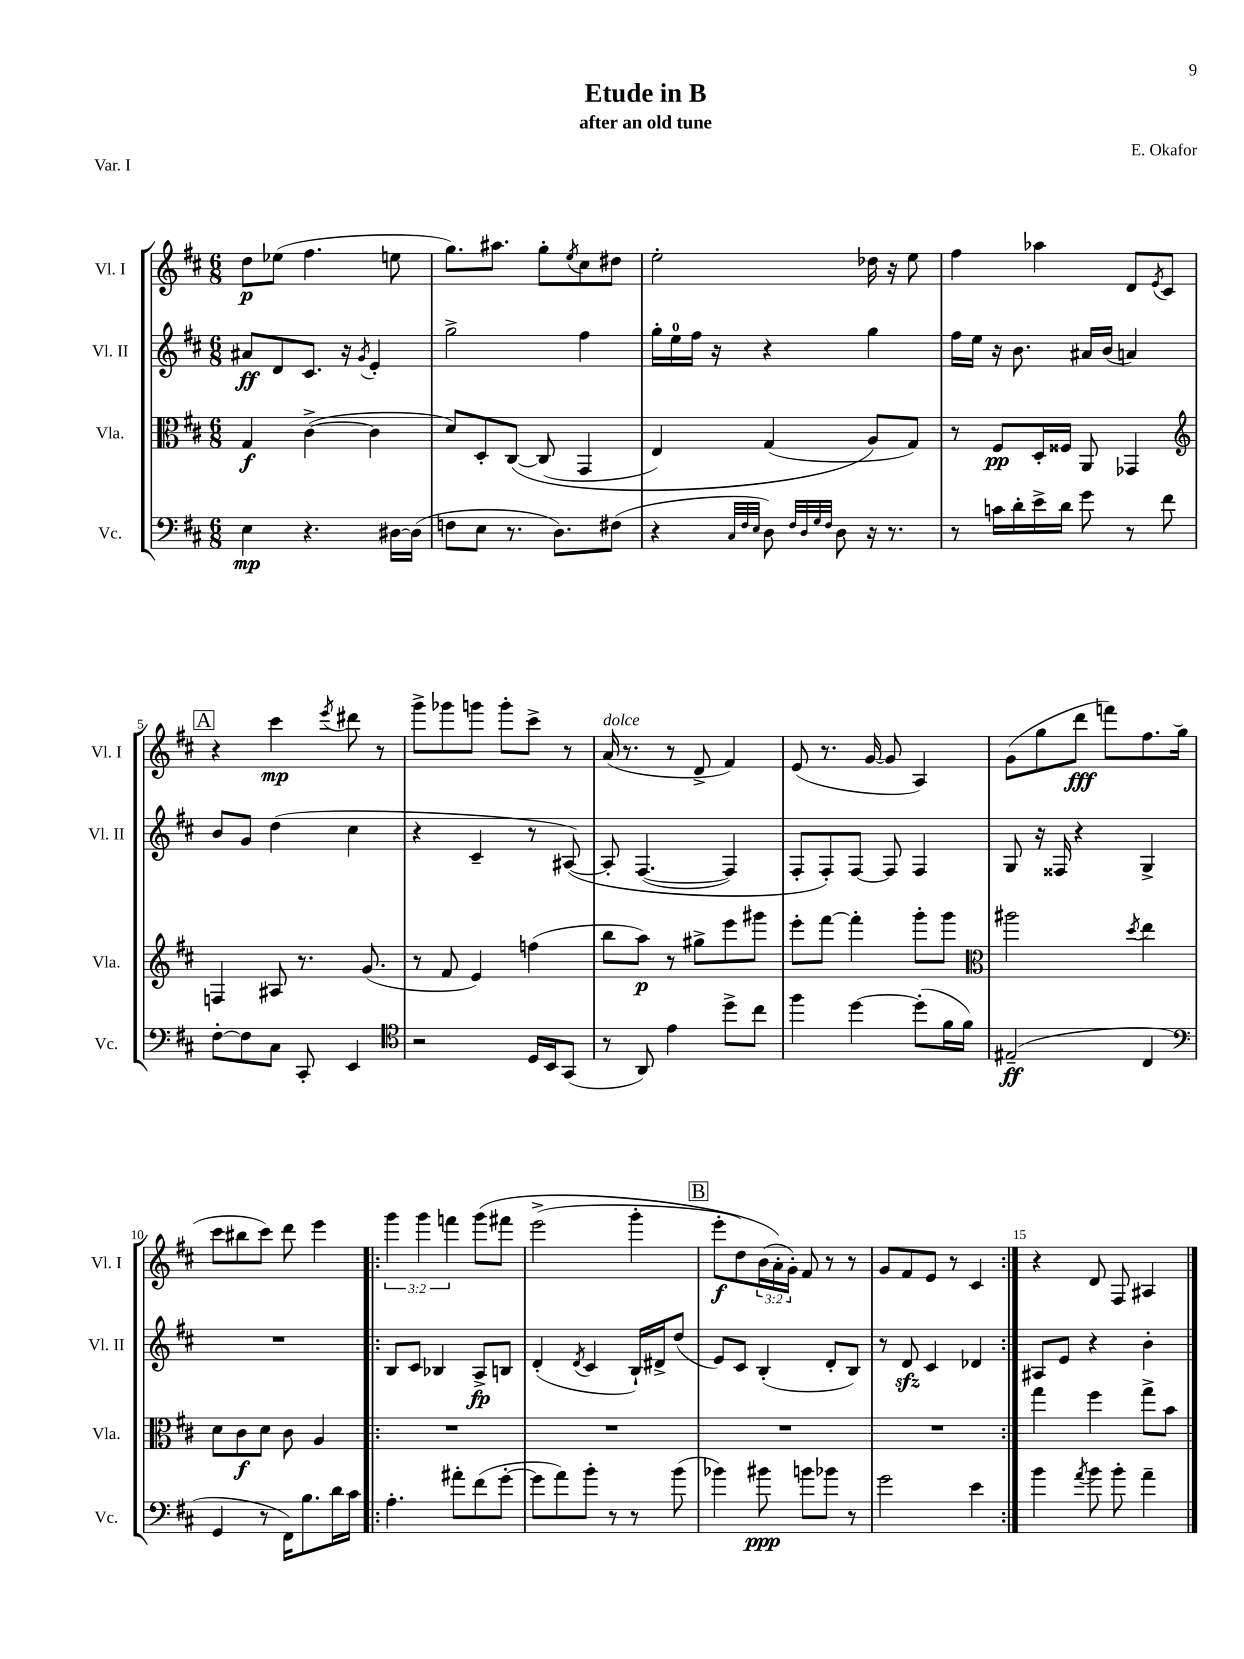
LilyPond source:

\header { title = "Etude in B" composer = "E. Okafor" subtitle = "after an old tune" piece = "Var. I" }
<<
\new StaffGroup <<
\new Staff = "s0" \with { instrumentName = "Vl. I" shortInstrumentName = "Vl. I" } {
    \clef treble \key d \major \numericTimeSignature \time 6/8 \override Staff.TupletNumber.text = #tuplet-number::calc-fraction-text
    d''8\p ees''8( fis''4. e''8 |
    g''8.) ais''8. g''8-. \acciaccatura { e''8 } cis''8 dis''8 |
    e''2-. des''16 r16 e''8 |
    fis''4 aes''4 d'8 \acciaccatura { e'8 } cis'8 |
    \mark \markup { \box "A" } r4 cis'''4\mp \acciaccatura { e'''8 } dis'''8 r8 |
    g'''8-> ges'''8 g'''8 g'''8-. cis'''8-> r8 |
    a'16^\markup { \italic "dolce" }( r8. r8 d'8-> fis'4) |
    e'8( r8. g'16~ g'8 a4) |
    g'8( g''8 d'''8\fff f'''8) fis''8. g''16( |
    cis'''8 bis''8 cis'''8) d'''8 e'''4 |
    \repeat volta 2 { \tuplet 3/2 { g'''4 g'''4 f'''4 } g'''8\( fis'''8 |
    e'''2->( g'''4-. |
    \mark \markup { \box "B" } e'''8-.\f d''8) \tuplet 3/2 { b'16( a'16-.\) g'16-.) } fis'8 r8 r8 |
    g'8 fis'8 e'8 r8 cis'4 | }
    r4 d'8 fis8 ais4 \bar "|." |
}
\new Staff = "s1" \with { instrumentName = "Vl. II" shortInstrumentName = "Vl. II" } {
    \clef treble \key d \major \numericTimeSignature \time 6/8
    ais'8\ff d'8 cis'8. r16 \acciaccatura { g'8 } e'4-. |
    g''2-> fis''4 |
    g''16-. e''16-0 fis''16 r16 r4 g''4 |
    fis''16 e''16 r16 b'8. ais'16 b'16( a'4) |
    \mark \markup { \box "A" } b'8 g'8 d''4( cis''4 |
    r4 cis'4-- r8 ais8~)\( |
    ais8-. fis4.~( fis4) |
    fis8-. fis8-.\) fis8~ fis8 fis4 |
    g8 r16 fisis16 r4 g4-> |
    R2. |
    \repeat volta 2 { b8 cis'8 bes4 a8->\fp b8 |
    d'4-.( \acciaccatura { d'8 } cis'4 b16-!) dis'16-> d''8( |
    \mark \markup { \box "B" } e'8) cis'8 b4-.( d'8-. b8) |
    r8 d'8\sfz cis'4 des'4 | }
    ais8 e'8 r4 b'4-. \bar "|." |
}
\new Staff = "s2" \with { instrumentName = "Vla." shortInstrumentName = "Vla." } {
    \clef alto \key d \major \numericTimeSignature \time 6/8
    g4\f cis'4~->( cis'4 |
    d'8) d8-. cis8~\( cis8( g,4 |
    e4) g4( a8\) g8) |
    r8 fis8\pp d16-. fisis16 a,8 ges,4 |
    \mark \markup { \box "A" } \clef treble f4 ais8 r8. g'8.( |
    r8 fis'8 e'4) f''4( |
    b''8 a''8\p) r8 gis''8-> e'''8 gis'''8 |
    e'''8-. fis'''8~ fis'''4-. g'''8-. g'''8 |
    \clef alto ais''2 \acciaccatura { d''8 } e''4 |
    d'8 cis'8\f d'8 cis'8 a4 |
    \repeat volta 2 { R2. |
    R2. |
    \mark \markup { \box "B" } R2. |
    R2. | }
    g''4 fis''4 g''8-> b'8 \bar "|." |
}
\new Staff = "s3" \with { instrumentName = "Vc." shortInstrumentName = "Vc." } {
    \clef bass \key d \major \numericTimeSignature \time 6/8
    e4\mp r4. dis16~ dis16( |
    f8 e8 r8. d8.) fis8( |
    r4 \grace { cis32 fis32 e32 } d8) \grace { fis32 d32 g32 fis32 } d8 r16 r8. |
    r8 c'16 d'16-. e'16-> d'16 g'8 r8 fis'8 |
    \mark \markup { \box "A" } fis8~-. fis8 cis8 cis,8-. e,4 |
    \clef tenor r2 d16 b,16 g,8( |
    r8 a,8) e'4 d''8-> cis''8 |
    fis''4 d''4~ d''8-.( fis'16 fis'16) |
    eis2--\ff( cis4 |
    \clef bass g,4 r8 fis,16) b8. d'16 cis'16 |
    \repeat volta 2 { a4.-. ais'8-. fis'8( g'8~-. |
    g'8 a'8) b'8-. r8 r8 b'8( |
    \mark \markup { \box "B" } bes'4) bis'8\ppp b'8 bes'8 r8 |
    g'2 e'4 | }
    b'4 \acciaccatura { a'8 } b'8 b'8-. a'4-- \bar "|." |
}
>>
>>
\layout { \context { \Score \override BarNumber.break-visibility = ##(#f #t #t) barNumberVisibility = #(every-nth-bar-number-visible 5) } }
